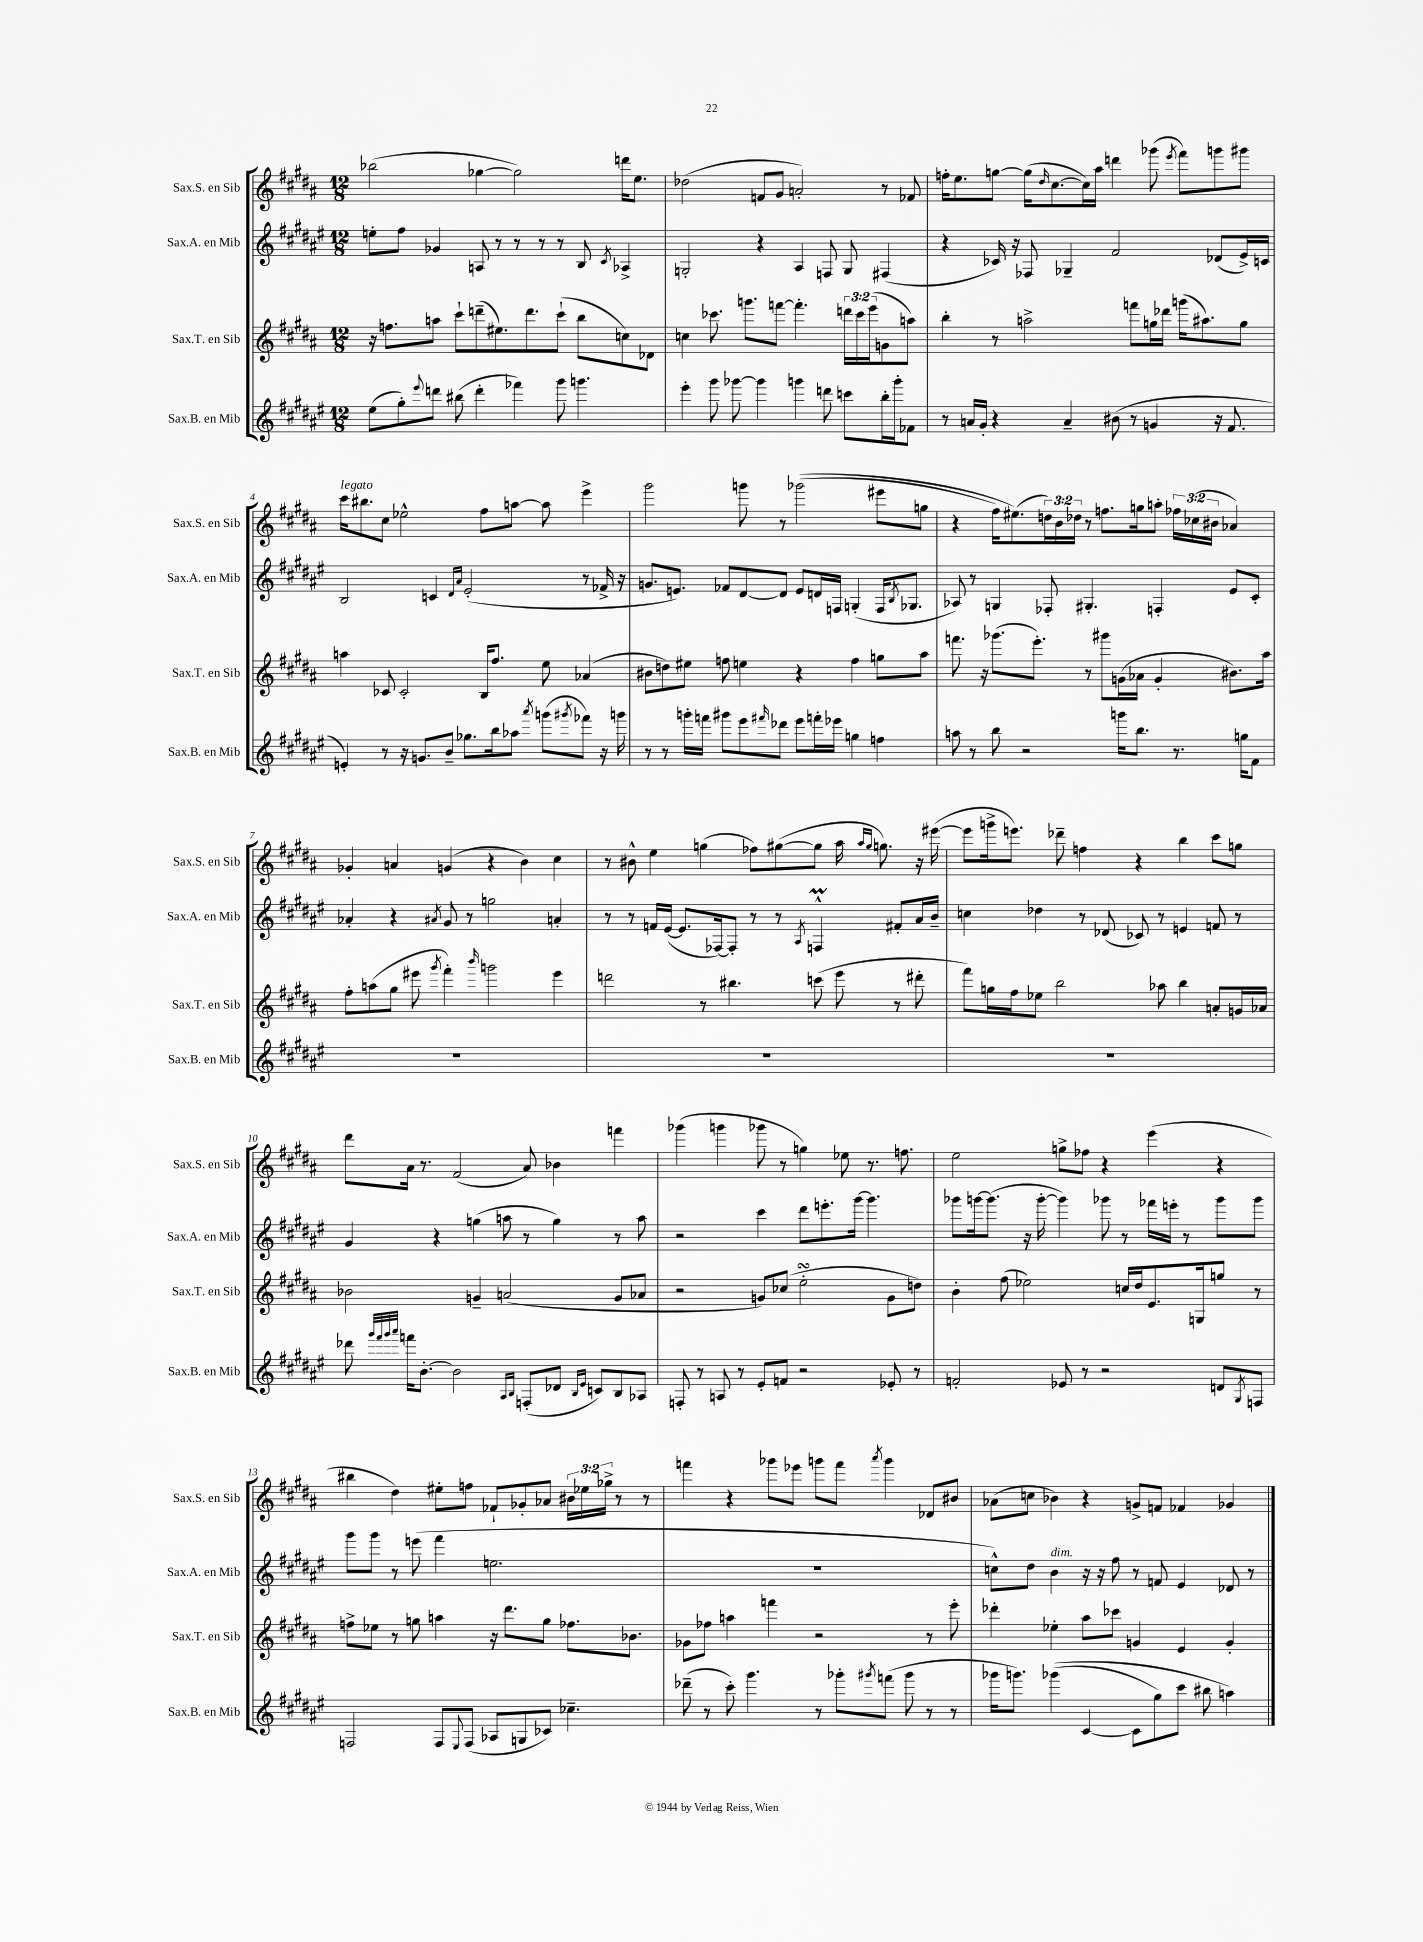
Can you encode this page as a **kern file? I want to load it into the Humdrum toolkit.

**kern	**kern	**kern	**kern
*staff4	*staff3	*staff2	*staff1
*clefG2	*clefG2	*clefG2	*clefG2
*k[f#c#g#d#a#e#]	*k[f#c#g#d#a#]	*k[f#c#g#d#a#e#]	*k[f#c#g#d#a#]
*M12/8	*M12/8	*M12/8	*M12/8
(8ee#	16r	8ee'	(2bb-
.	8.ff	.	.
8gg#')	.	8ff#	.
8qqeee#	.	.	.
8ddd	8aa	4g-	.
(8bb#	8ccc#`	.	.
4ddd'	(8ddd~	8A	[4gg-
.	8.ee#)	8r	.
4fff-)	.	8r	2gg-])
.	8.ddd	.	.
.	.	8r	.
8ggg#	(8ccc#`	8r	.
4.ggg	8bb	8B	.
.	.	8qc#	.
.	8cc)	4A-^	16ddd
.	.	.	8.ee
.	8d-	.	.
=	=	=	=
4eee#'	4cc	2G'	(2dd-
8ggg#	8.ccc-	.	.
[8ggg-	.	.	.
.	8.ggg	.	.
4ggg-]	.	4r	8f
.	[8fff	.	8g#
4ggg	4.fff']	4A#	2a')
8ddd	.	8F	.
8ccc	24ddd	8G	.
.	24ccc-	.	.
.	(24eee	.	.
16bb'	8g	(4F#	8r
16ggg'	.	.	.
8f-	8aa)	.	8f-
=	=	=	=
8r	4bb'	4r	16ff'
.	.	.	8.ee
16a	.	.	.
16g#'	.	.	.
4r	8r	16c-)	[8gg
.	.	16r	.
.	2aa^	8F-	(16gg]
.	.	.	16qqdd#
.	.	.	[8.cc#
4a~	.	4G-~	.
.	.	.	16cc#])
.	.	.	16aa#
(8b#	.	2f#	4ddd
8r	8fff	.	.
4g	16gg	.	(8ggg-
.	16ddd-	.	.
.	.	.	8qeee
.	(16ggg	.	8fff#)
.	8.aa#)	.	.
16r	.	(8d-	8ggg
8.f#	.	.	.
.	8gg	16e#^)	8ggg#
.	.	16c	.
=	=	=	=
4e')	4aa	2B	16ccc#
.	.	.	8.bb#
8r	8c-	.	8cc#
16r	2c-'	.	2ee-^^
8.g	.	.	.
.	.	4c	.
8b~	.	.	.
.	.	16qqd#	.
.	.	16qqa#	.
8.gg-	.	(2e#'	.
.	16B	.	8ff#
16bb	8.ff#	.	.
8aa-	.	.	[8aa
8qaaa#	.	.	.
(8ggg	8ee	.	8aa]
8qggg#	.	.	.
8fff-)	(4a-	8r	4eee^
16r	.	16f-^	.
16ggg	.	16r	.
=	=	=	=
8r	8b#	8.g	2ggg#
8r	8dd)	.	.
.	.	8.e)	.
16ggg'	8ee#	.	.
16fff	.	.	.
8ggg#	8ff	8f-	.
8eee#	4ee	[8d#	8ggg
16qqfff#	.	.	.
8ddd-	.	8d#]	8r
8eee#	4r	8e	&((2ggg-
16fff'	.	16d	.
16eee-	.	16F	.
4gg	4ff	(4G'	.
4ff	8gg	16F	8eee#
.	.	8qB	.
.	.	8.G-	.
.	8aa#	.	8gg
=	=	=	=
8aa	8.fff	8A-)	4r
8r	.	8r	.
.	16r	.	.
8bb	(8.ggg-	4G	16ff#)
.	.	.	(8.ee#&)
2r	.	.	.
.	8.eee')	.	.
.	.	8F-'	24dd)
.	.	.	24b
.	.	.	24dd-
.	8r	4.G#'	8r
.	8ggg#	.	8.ff
16ggg	(16g	.	.
8.bb	16a-	.	16gg
.	4g'	4F'	8aa'
8.r	.	.	24ff-
.	.	.	(24cc-
.	.	.	24b#
.	8.b#)	8e#	4a-)
16gg	.	.	.
8f#	.	8c#'	.
.	16aa#	.	.
=	=	=	=
1.r	8ff#'	4a-'	4g-'
.	(8aa	.	.
.	8gg#	4r	4a
.	8eee#	.	.
.	8qggg#	8qa#	.
.	4fff#')	8g#	(4g
.	.	8r	.
.	16qqbbb	.	.
.	2ggg	2gg	4r
.	.	.	4b)
.	4eee#	4a'	4cc#
=	=	=	=
1.r	2ddd	8r	8r
.	.	8r	8b#^^
.	.	16f	4ee
.	.	([16e#	.
.	.	8.e#]	.
.	8r	.	(4gg
.	.	[16F-)	.
.	4.bb#	8F-']	.
.	.	8r	8ff-)
.	.	8r	([8gg#
.	.	8qA#	.
.	(8ccc	4F^^	8gg#]
.	8eee	.	16aa#
.	.	.	16qqaa#
.	.	.	16qqgg#
.	.	.	8.gg)
.	8r	8f#'	.
.	8ddd#'	16a#	16r
.	.	16b~	([16eee#
=	=	=	=
1.r	8fff#)	4cc	8eee#]
.	16gg	.	16ggg^
.	16ff#	.	8.eee)
.	8ee-	4dd-	.
.	2bb	.	8ddd-~
.	.	8r	4ff
.	.	(8d-	.
.	.	8c-)	4r
.	8aa-	8r	.
.	4bb	4e	4bb
.	8a'	8f	8ccc#
.	16g	8r	8gg
.	16a-	.	.
=	=	=	=
8ddd-	2b-	4g#	8ddd#
32qqggg#	.	.	.
32qqfff#	.	.	.
32qqggg#	.	.	.
32qqaaa#	.	.	.
16fff	.	.	16a#
[8.b'	.	.	8.r
.	.	4r	.
2b]	.	.	(2f#
.	4g~	(4gg	.
.	(2a	8aa	.
16qqA#	.	.	.
16qqB	.	.	.
(8F'	.	8r	8a#)
8d-	.	4gg)	4b-
16qqB	.	.	.
16qqe#	.	.	.
8c)	.	.	.
8B	8g	8r	4fff
8A-	8a-	8aa	.
=	=	=	=
8F'	2r	2r	(4ggg-
8r	.	.	.
8A	.	.	4ggg
8r	.	.	.
8e#'	8g)	4ccc#	8ggg-
8f	(8cc-	.	8r
2r	2ee'	8ddd#	4gg)
.	.	8.eee'	.
.	.	.	8ee-
.	.	[16ggg#	.
.	.	4.ggg#]	8.r
8e-'	8g	.	.
.	.	.	8.ff
8r	8dd)	.	.
=	=	=	=
2f'	4b'	8ggg-	2ee
.	.	[16ggg	.
.	.	(8.ggg]	.
.	(8ff#	.	.
.	2ee-)	16r	.
.	.	[16ggg'	.
8e-	.	4ggg])	8gg^
8r	.	.	8ff-
2r	.	8ggg-	4r
.	16cc	8r	.
.	16dd#	.	.
.	8.e	16fff-	(4eee
.	.	16eee'	.
.	.	8r	.
.	16G	.	.
8d	8gg	8ggg-	4r
8qG#	.	.	.
8F	8r	8ggg-	.
=	=	=	=
2F	8ff^	8ggg#	4bb#
.	8ee-	8ggg#	.
.	8r	8r	4dd#)
.	8gg	(8eee	.
8F	4aa	4fff#	8ee#'
8qqE#	.	.	.
(8F	.	.	8ff
8A-	16r	2.ee	8f-`
.	8.ddd#	.	.
8G	.	.	8g-'
8c-)	8gg	.	8a-
4.cc-~	8.ff-	.	24b#
.	.	.	24ee-
.	.	.	24gg-^
.	.	.	8r
.	8.b-	.	.
.	.	.	8r
=	=	=	=
(8ddd-~	8g-	1.r	4fff
8r	8ff-	.	.
8ccc#')	4aa	.	4r
4.ggg#	.	.	.
.	4fff	.	8ggg-
.	.	.	8eee-
8r	2r	.	8ggg
8ggg-'	.	.	8fff
8qggg#	.	.	8qaaa#
(8fff	.	.	4ggg
8ggg#	.	.	.
8r	8r	.	8d-
8r	8eee'	.	8b#
=	=	=	=
16ggg-	4ddd-'	8cc^^)	(8a-
8.ggg)	.	.	.
.	.	8dd#	8cc
&((4ggg-	4ee-'	4b	4b-)
[4c#	8aa#	16r	4r
.	.	16r	.
.	8ccc-	8ff#	.
8c#]	4g	8r	8g^
8gg#)	.	8f	8f
8ccc#	4e	4e#	4f-
8bb#	.	.	.
4aa&)	4g'	8d-	4g-
.	.	8r	.
==	==	==	==
*-	*-	*-	*-
